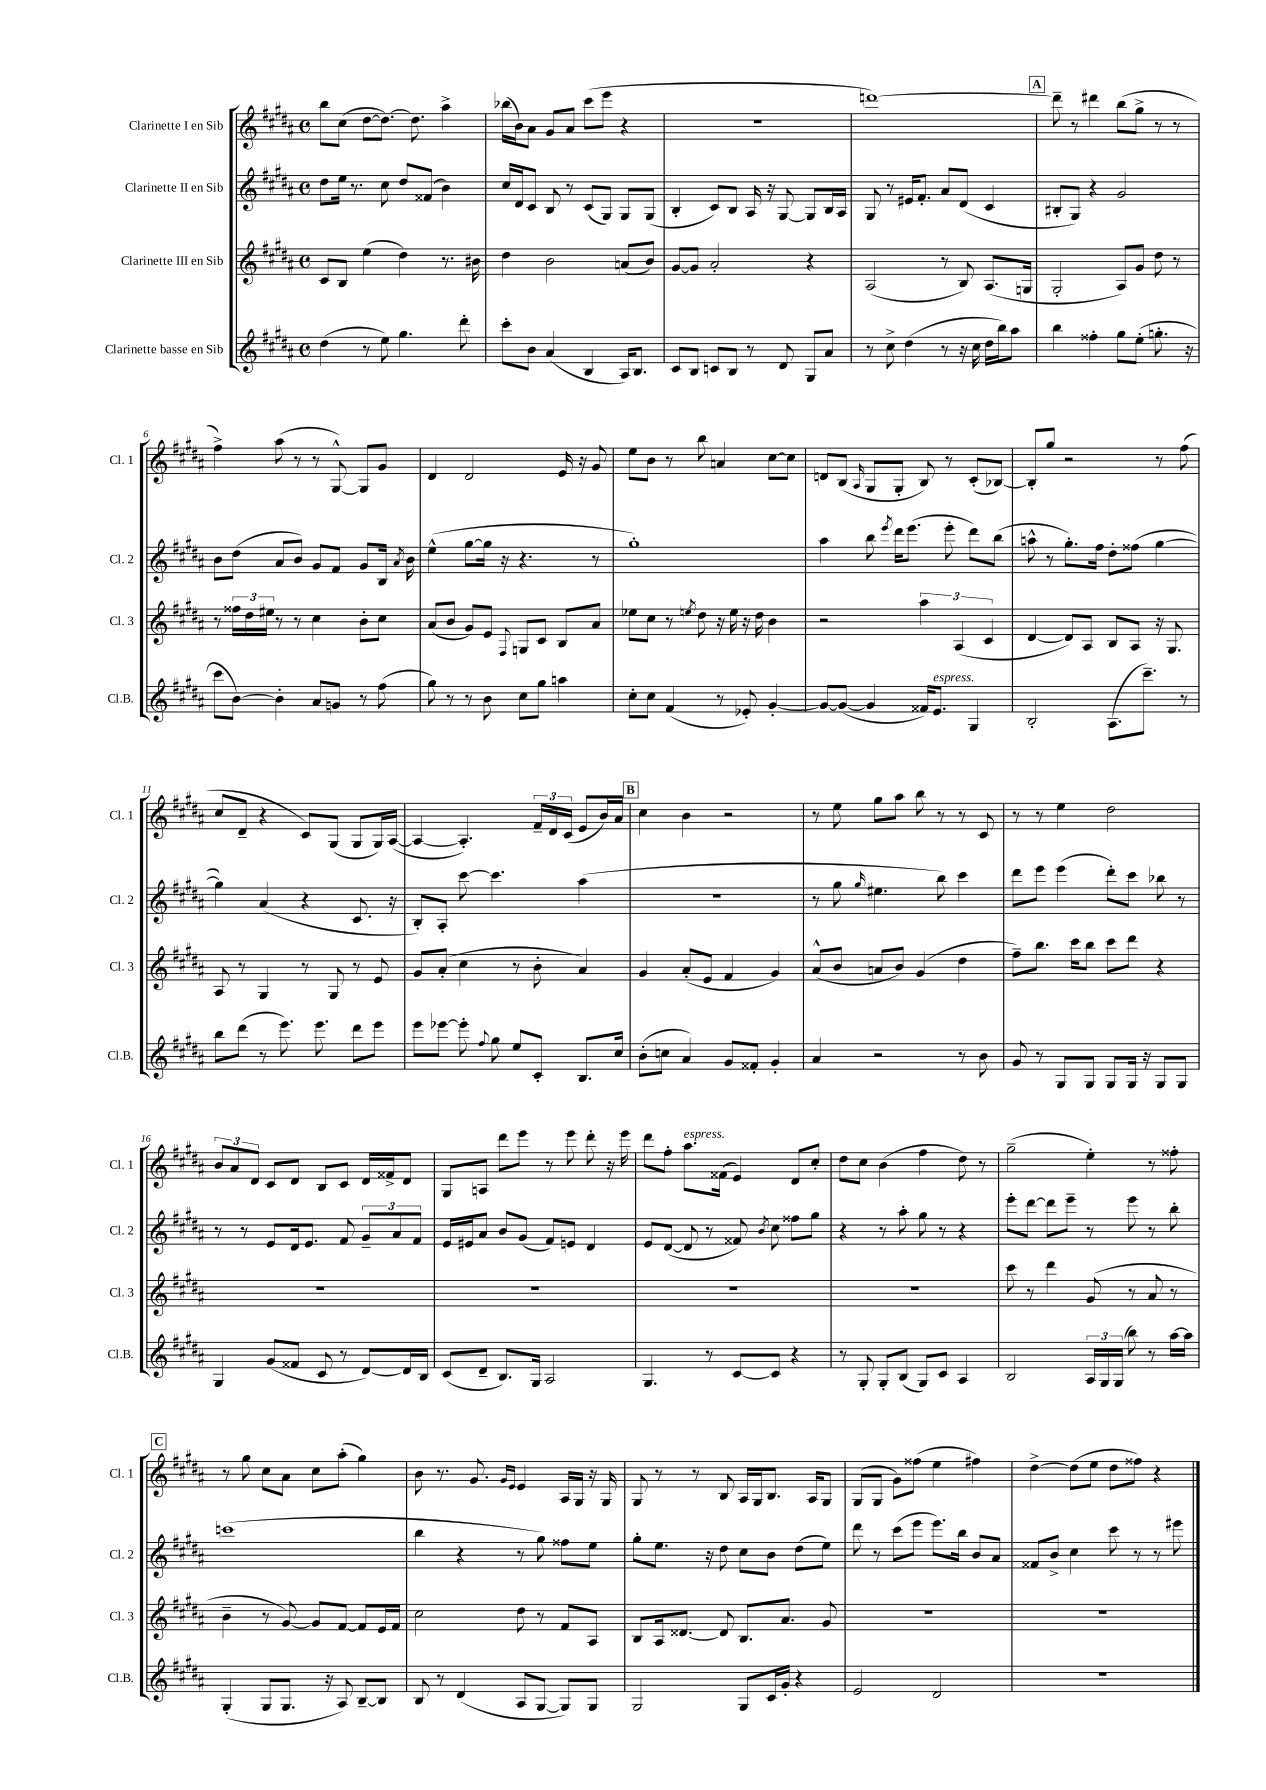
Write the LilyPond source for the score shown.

<<
\new StaffGroup <<
\new Staff = "s0" \with { instrumentName = "Clarinette I en Sib" shortInstrumentName = "Cl. 1" } {
    \clef treble \key b \major \defaultTimeSignature \time 4/4
    \autoBeamOff b''8[ cis''8]( dis''8[~ dis''8.]~) dis''8. ais''4-> |
    bes''16[( b'16) ais'8] gis'8[ ais'8] cis'''8[( e'''8] r4 |
    R1 |
    d'''1~) |
    \mark \markup { \box "A" } d'''8-- r8 dis'''4 b''8[( gis''8]-> r8 r8 |
    fis''4->) ais''8( r8 r8 gis8~-^) gis8[ gis'8] |
    dis'4 dis'2 e'16 r16 gis'8 |
    e''8[ b'8] r8 b''8 a'4 cis''8[~ cis''8] |
    d'8[ b8]( \grace { ais16 } gis8[ gis8]-. b8) r8 cis'8[-.( bes8]~) |
    bes8[-. gis''8] r2 r8 fis''8( |
    cis''8[ dis'8]-- r4 cis'8[) gis8]( gis8[ gis16) ais16]~( |
    ais4~ ais4.-.) \tuplet 3/2 { fis'16[-- dis'16 cis'16]( } e'8[ b'16) ais'16] |
    \mark \markup { \box "B" } cis''4 b'4 r2 |
    r8 e''8 gis''8[ ais''8] b''8 r8 r8 cis'8 |
    r8 r8 e''4 dis''2 |
    \tuplet 3/2 { b'8[ ais'8 dis'8] } cis'8[ dis'8] b8[ cis'8] dis'16[ fisis'16-> dis'8] |
    gis8[ a8] dis'''8[ e'''8] r8 e'''8 dis'''8-. r16 e'''16 |
    dis'''8[ fis''8]-. ais''8.[^\markup { \italic "espress." } fisis'16]( e'4) dis'8[ cis''8]-. |
    dis''8[ cis''8] b'4( fis''4 dis''8) r8 |
    gis''2--( e''4-.) r8 fisis''8-. |
    \mark \markup { \box "C" } r8 gis''8 cis''8[ ais'8] cis''8[ ais''8]-.( gis''4) |
    b'8 r8. gis'8. \grace { gis'16[ e'16] } e'4 ais16[ gis16] r16 gis16 |
    gis8 r8 r8 b8 ais16[ gis16 b8.] ais16[ gis8] |
    gis8[( gis8] gis'8[) fisis''8]( e''4 fis''4) |
    dis''4~-> dis''8[( e''8] dis''8[ fisis''8]) r4 \bar "|." |
}
\new Staff = "s1" \with { instrumentName = "Clarinette II en Sib" shortInstrumentName = "Cl. 2" } {
    \clef treble \key b \major \defaultTimeSignature \time 4/4
    \autoBeamOff dis''8[ e''16] r8. cis''8 dis''8[ fisis'8]( b'4) |
    cis''16[ dis'16 cis'8] b8 r8 cis'8[( gis8]) gis8[ gis8]( |
    b4-. cis'8[) b8] ais16 r16 gis8~ gis8[ b16 ais16] |
    gis8 r8 eis'16[ fis'8.]-. ais'8[ dis'8]( cis'4 |
    \mark \markup { \box "A" } bis8[-. gis8]) r4 gis'2 |
    b'8[ dis''8]( ais'8[ b'8]) gis'8[ fis'8] gis'8[ b16] \acciaccatura { ais'8 } b'16 |
    e''4-^( gis''8[~ gis''16] r16 r4. r8 |
    gis''1-.) |
    ais''4 b''8 \acciaccatura { e'''8 } dis'''16[ e'''8.]( e'''8-. dis'''8[) b''8]( |
    a''8-^ r8 gis''8.[-.) fis''16] dis''8[-. fisis''8]( gis''4~ |
    gis''4) ais'4( r4 cis'8. r16 |
    b8[-.) ais8]-. cis'''8~ cis'''4. ais''4( |
    \mark \markup { \box "B" } R1 |
    r8 gis''8 \grace { gis''16 } eis''4. b''8) cis'''4 |
    dis'''8[ e'''8] e'''4( dis'''8[-.) cis'''8] bes''8 r8 |
    r8 r8 e'8[ dis'16 e'8.] fis'8 \tuplet 3/2 { gis'8[-- ais'8 fis'8] } |
    e'16[ eis'16 ais'8] b'8[ gis'8]( fis'8[) e'8] dis'4 |
    e'8[ dis'8]~( dis'8 r8 fisis'8) \acciaccatura { b'8 } cis''8 fisis''8[ gis''8] |
    r4 r8 ais''8-. gis''8 r8 r4 |
    e'''8[-. dis'''8]~ dis'''8[ e'''8]-- r8 e'''8 r8 b''8-. |
    \mark \markup { \box "C" } c'''1( |
    b''4 r4 r8 gis''8) fisis''8[ e''8] |
    gis''8[-. e''8.] r16 dis''8 cis''8[ b'8] dis''8[( e''8]) |
    dis'''8 r8 cis'''8[( e'''8] e'''8.[) b''16] b'8[ ais'8] |
    fisis'8[ b'8]-> cis''4 cis'''8 r8 r8 eis'''8 \bar "|." |
}
\new Staff = "s2" \with { instrumentName = "Clarinette III en Sib" shortInstrumentName = "Cl. 3" } {
    \clef treble \key b \major \defaultTimeSignature \time 4/4
    \autoBeamOff cis'8[ b8] e''4( dis''4) r8. bis'16 |
    dis''4 b'2 a'8[( b'8]) |
    gis'8[~ gis'8] ais'2-. r4 |
    ais2( r8 b8) ais8.[( g16] |
    \mark \markup { \box "A" } gis2-. ais8[) gis'8] dis''8 r8 |
    r8 \tuplet 3/2 { fisis''16[ dis''16 eis''16] } r8 r8 cis''4 b'8[-. cis''8] |
    ais'8[( b'8] gis'8[) e'8] \appoggiatura { fis8 } g8[ cis'8] b8[ ais'8] |
    ees''8[ cis''8] r8 \acciaccatura { e''8 } dis''8 r16 e''16 r16 dis''16 b'4 |
    r2 \tuplet 3/2 { ais''4 ais4( cis'4 } |
    dis'4~ dis'8[) ais8] b8[ ais8] r16 gis8. |
    ais8 r8 gis4 r8 gis8 r8 e'8 |
    gis'8[ ais'8]-.( cis''4 r8 b'8-. ais'4) |
    \mark \markup { \box "B" } gis'4 ais'8[-.( e'8] fis'4 gis'4) |
    ais'8[-^( b'8] a'8[ b'8]) gis'4( dis''4 |
    fis''8[--) b''8.] cis'''16[ b''8] cis'''8[ dis'''8] r4 |
    R1 |
    R1 |
    R1 |
    R1 |
    cis'''8 r8 dis'''4 gis'8( r8 ais'8 r8 |
    \mark \markup { \box "C" } b'4-- r8 gis'8~) gis'8[ fis'8]~ fis'8[ e'16 fis'16] |
    cis''2 dis''8 r8 fis'8[ ais8] |
    b8[ ais16 disis'8.]~ disis'8 b8.[ ais'8.] gis'8 |
    R1 |
    R1 \bar "|." |
}
\new Staff = "s3" \with { instrumentName = "Clarinette basse en Sib" shortInstrumentName = "Cl.B." } {
    \clef treble \key b \major \defaultTimeSignature \time 4/4
    \autoBeamOff dis''4( r8 e''8) gis''4. dis'''8-. |
    cis'''8[-. b'8] ais'4( b4 ais16[) b8.] |
    cis'8[ b8] c'8[ b8] r8 dis'8 gis8[ ais'8] |
    r8 cis''8-> dis''4( r8 r16 cis''16 dis''16[ b''16) ais''8] |
    \mark \markup { \box "A" } b''4 fisis''4-. gis''8[ e''8]-.( g''8.-. r16 |
    cis'''8[ b'8]~) b'4-. ais'8[ g'8] r8 fis''8( |
    gis''8) r8 r8 b'8 cis''8[ gis''8] a''4 |
    cis''8[-. cis''8] fis'4( r8 ees'8-.) gis'4~-. |
    gis'8[~ gis'8]~( gis'4 fisis'16[) e'8.]^\markup { \italic "espress." } gis4 |
    b2-. ais8.[( cis'''8.]--) r8 |
    b''8[ dis'''8]( r8 e'''8.) e'''8. dis'''8[ e'''8] |
    e'''8[ ees'''8]~ ees'''8-. \appoggiatura { fis''8 } gis''8 e''8[ cis'8]-. b8.[ cis''16] |
    \mark \markup { \box "B" } b'8[-.( c''8] ais'4) gis'8[ fisis'8]-. gis'4-. |
    ais'4 r2 r8 b'8 |
    gis'8 r8 gis8[ gis8] gis8[ gis16] r16 gis8[ gis8] |
    gis4 gis'8[( fisis'8] cis'8 r8 dis'8[~) dis'16 b16] |
    cis'8[( dis'8]-- b8.[) gis16] ais2 |
    gis4. r8 cis'8[~ cis'8] r4 |
    r8 gis8-. gis8[-. b8]( gis8[) cis'8] ais4 |
    b2 \tuplet 3/2 { ais16[ gis16 gis16]( } b''8) r8 ais''16[~ ais''16] |
    \mark \markup { \box "C" } gis4-.( gis8[ gis8.] r16 ais8) b8[~-- b8] |
    b8 r8 dis'4( ais8[ gis8]~ gis8[) gis8] |
    gis2 gis8[ cis'16 gis'16]-. r4 |
    e'2 dis'2 |
    R1 \bar "|." |
}
>>
>>
